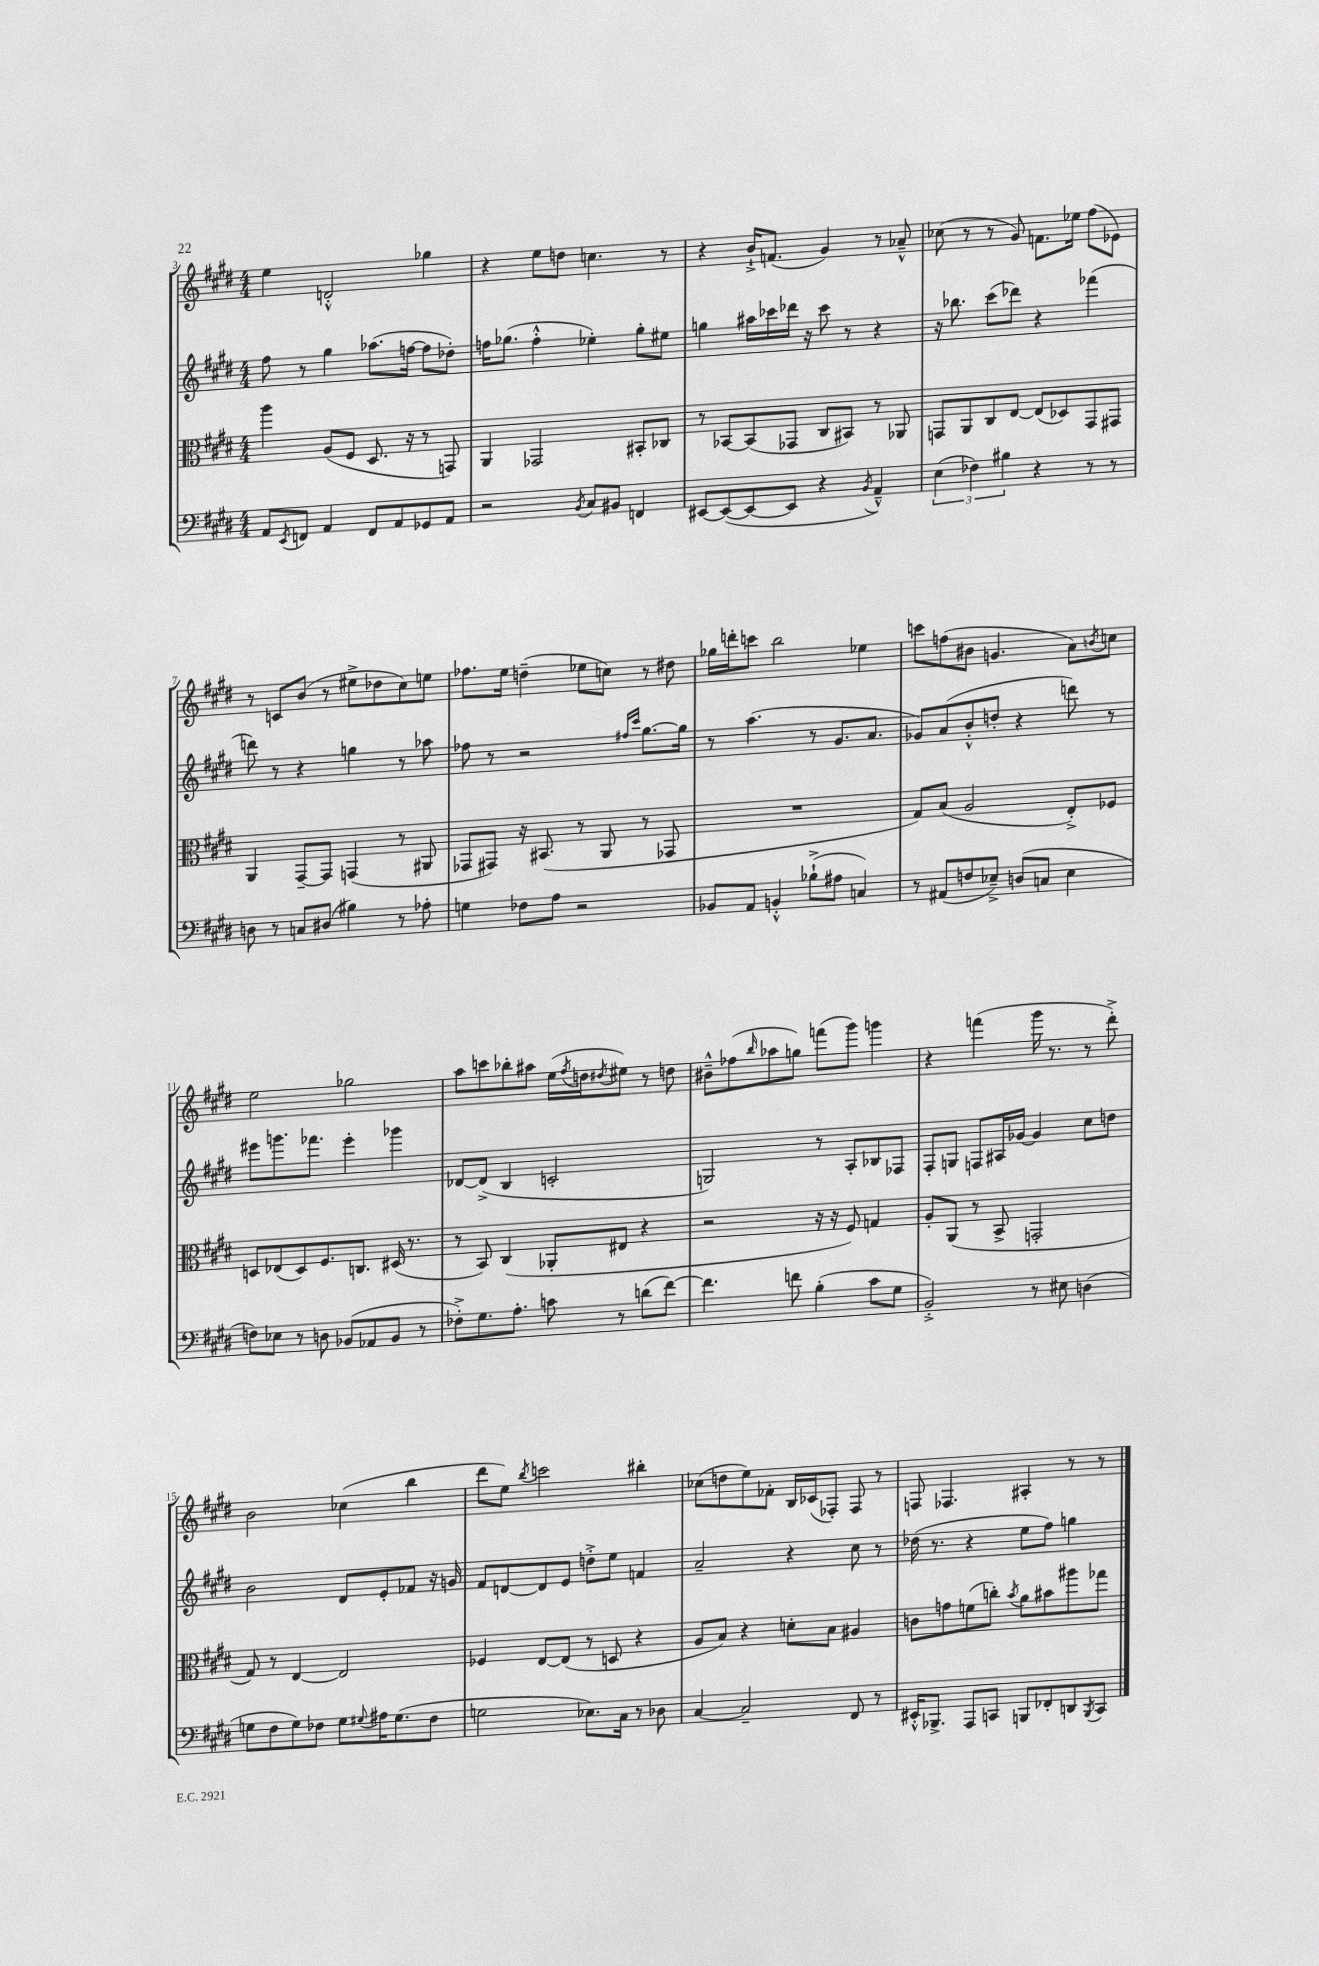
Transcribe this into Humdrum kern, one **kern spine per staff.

**kern	**kern	**kern	**kern
*staff4	*staff3	*staff2	*staff1
*clefF4	*clefC3	*clefG2	*clefG2
*k[f#c#g#d#]	*k[f#c#g#d#]	*k[f#c#g#d#]	*k[f#c#g#d#]
*M4/4	*M4/4	*M4/4	*M4/4
8AA	4aa	8ff#	4ee
8qEE	.	.	.
8FF	.	8r	.
4AA	(8A	4gg#	2d'^^
.	8F#	.	.
8FF	8.D#	(8.aa-	.
8AA	.	.	.
.	16r	[16ff	.
8GG-	8r	8ff]	4gg-
8AA	8GG)	8dd-')	.
=	=	=	=
2r	4AA	16ff	4r
.	.	(8.gg-	.
.	2GG-	4ff'^^	8ee
.	.	.	8dd
8qBB	.	.	.
8C#	.	4ee-')	4.cc
8BB#	.	.	.
4FF	8BB#'	8gg-'	.
.	8C-	8ee#	8r
=	=	=	=
[8EE#	8r	4gg	4r
(8EE#_	[8BB-	.	.
8EE#_	(8BB-]	16aa#	16b`^
.	.	16ccc-	(8.f
8EE#]	8GG-	16ddd-	.
.	.	16r	.
4r	8C#	8ccc-	4g#)
.	8BB#)	8r	.
8qBB	.	.	.
4AA~^^)	8r	4r	8r
.	8AA-	.	8a-~^^
=	=	=	=
(6E	8GG	16r	(8cc-
.	.	8.bb-	.
.	8AA	.	8r
6F-)	.	.	.
.	8C#	(8ccc#	8r
6B#	.	.	.
.	[8E	8ddd-)	8g#)
4r	(8E]	4r	8.f
.	8D-)	.	.
.	.	.	16ee-
8r	8GG	(4fff-	(8ff#
8r	8GG#	.	8e-)
=	=	=	=
8D	4AA	8ddd)	8r
8r	.	8r	8c
8C	[8GG#~	4r	(8b
(8D#	8GG#]	.	8r
4B#)	(4GG	4gg	8ee#^
.	.	.	8dd-
8r	8r	8r	8cc#)
8A-'	8AA#	8aa-	8ee
=	=	=	=
4G	8GG-	8ff-	8.ff-
.	8GG#)	8r	.
.	.	.	16ee
8F-	16r	2r	(4dd~
.	(8.BB#	.	.
8A	.	.	.
2r	8r	.	8ee-
.	8AA	.	8cc)
.	.	16qqff#	.
.	.	16qqccc#	.
.	8r	[8.gg#	8r
.	8GG-	.	8dd#
.	.	16gg#]	.
=	=	=	=
8BB-	1r	8r	16gg-
.	.	.	16ddd'
8AA	.	(4.aa	8ccc
4BB'^^	.	.	2bb
(8B-`^	.	8r	.
8A#	.	8.g#	.
4C)	.	.	4ee-
.	.	8.a	.
=	=	=	=
8r	8G#)	8g-)	8ccc
(8AA#	(8B	(8a	(8ff
8F	2A	8b'^^	8b#
8E-~^)	.	8dd'	4.g
(8D	.	4r	.
8C	.	.	.
4E-	8E'^)	8ddd)	8a)
.	.	.	8qb
.	8F-	8r	8cc
=	=	=	=
8F)	8D	8eee#	2ee
8E-	(8E-	8.ggg	.
8r	8D)	.	.
.	.	8.fff-	.
8D	8.F#	.	.
(8BB-	.	4eee#'	2gg-
.	8.C	.	.
8AA-	.	.	.
8BB-	(16D#	4ggg-	.
.	8.r	.	.
8r	.	.	.
=	=	=	=
8F-'^)	8r	[8d-	8aa
8.G#	8BB)	(8d-^]	8ccc
.	(4C#	4B	8bb-'
8.A'	.	.	.
.	.	.	8aa#
8c	8AA-'	2c'	(16ee
.	.	.	8qff#
.	.	.	16dd
.	.	.	8qdd#
8r	8E#	.	8ee#)
(8d	4r	.	8r
[8f#)	.	.	8dd
=	=	=	=
4.f#]	2r	2G)	8b#~^^
.	.	.	(8ff-
.	.	.	16qqbb
.	.	.	8aa-
8f	.	.	8gg)
(4B'	16r	8r	(8fff
.	16r	.	.
.	8F#)	8A'	8ggg#)
8c#	4G	8B-	4ggg
8G#	.	8F-	.
=	=	=	=
2BB'^)	8A'	8F#'	4r
.	(8AA	8G	.
.	8r	8F	(4fff
.	8BB^	16A#	.
.	.	[16g-	.
8r	2GG'	4g-]	16ggg#
.	.	.	8.r
8E#	.	.	.
(4D	.	8cc#	8r
.	.	8dd	8ddd#'^)
=	=	=	=
8G	8G#)	2b	2b
8F#	8r	.	.
8G)	[4E	.	.
8F-	.	.	.
8G	2E]	8d#	(4cc-
8qqG#	.	.	.
16A#	.	8e'	.
(8.G#	.	.	.
.	.	8f-	4bb
8F-	.	16r	.
.	.	16g	.
=	=	=	=
2G	4F-	8f#	8ddd#
.	.	[8d	8ee)
.	.	.	8qbb
.	[8E	8d]	2ccc
.	(8E]	8e	.
8.E-)	8r	8dd'^	.
.	8D	8ee	.
16C#	.	.	.
8r	4r	4f	4bb#'
8D-	.	.	.
=	=	=	=
[4C#	8A	2a~	(8cc-
.	8B)	.	8dd
2C#~]	4r	.	8ee)
.	.	.	8f-'
.	8d'	4r	16B
.	.	.	(16c-
.	8B	.	8F-')
8FF#	4A#	8cc#	8F-
8r	.	8r	8r
=	=	=	=
16EE#'^^	8c	(16dd-	8F
8.BBB-^	.	8.r	.
.	8g	.	4.F-
8AAA	(8f	4r	.
8CC	8cc')	.	.
.	8qb	.	.
8BBB	8a	8ee	4A#'
8FF-'	8b#	8ff#)	.
8DD	8aa#	4gg	8r
8qBBB	.	.	.
8CC	8gg-	.	8r
==	==	==	==
*-	*-	*-	*-
